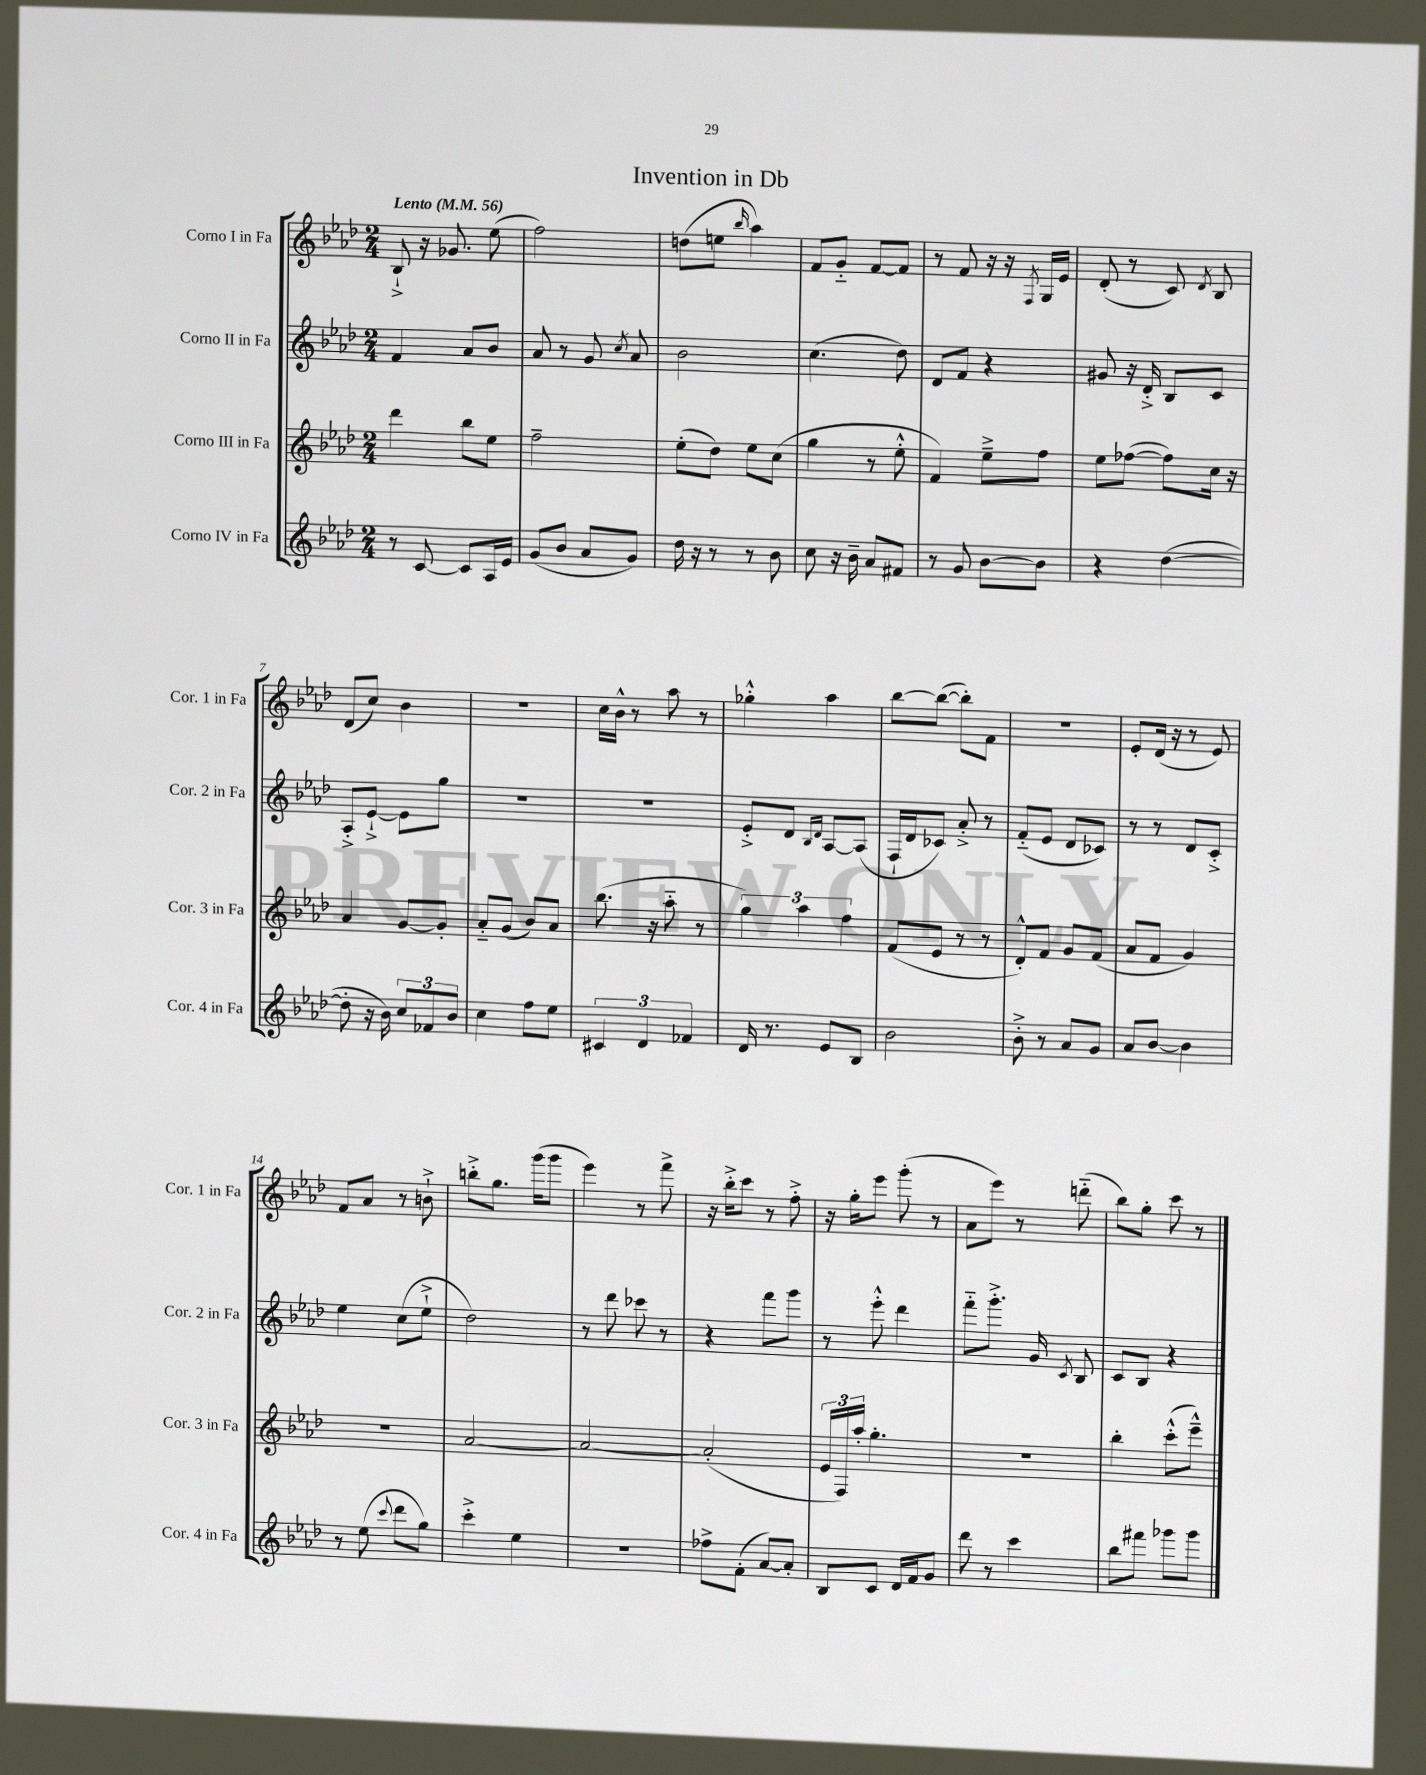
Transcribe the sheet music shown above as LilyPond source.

\header { title = "Invention in Db" }
<<
\new StaffGroup <<
\new Staff = "s0" \with { instrumentName = "Corno I in Fa" shortInstrumentName = "Cor. 1 in Fa" } {
    \clef treble \key aes \major \numericTimeSignature \time 2/4 \tempo "Lento" 4 = 56
    \autoBeamOff bes8-!-> r16 ges'8. ees''8( |
    f''2) |
    d''8[( e''8] \grace { bes''16 } aes''4) |
    f'8[ g'8]-_ f'8[~ f'8] |
    r8 f'8 r16 r16 \acciaccatura { f8 } g16[ ees'16] |
    des'8-.( r8 c'8) \acciaccatura { des'8 } bes8 |
    des'8[( c''8]) bes'4 |
    R2 |
    c''16[ bes'16]-^ r8 aes''8 r8 |
    ges''4-.-^ aes''4 |
    bes''8[~ bes''8]~( bes''8[-.) f'8] |
    R2 |
    ees'8[-. des'16]( r16 r8 ees'8) |
    f'8[ aes'8] r8 b'8-!-> |
    b''8[-.-> g''8.] g'''16[( g'''8] |
    ees'''4) r8 f'''8-> |
    r16 bes''16[-.-> c'''8] r8 f''8-.-> |
    r16 g''16[-. ees'''8] g'''8-.( r8 |
    aes'8[ ees'''8]) r8 d'''8-_( |
    bes''8[) g''8]-. c'''8 r8 \bar "|." |
}
\new Staff = "s1" \with { instrumentName = "Corno II in Fa" shortInstrumentName = "Cor. 2 in Fa" } {
    \clef treble \key aes \major \numericTimeSignature \time 2/4
    \autoBeamOff f'4 aes'8[ bes'8] |
    aes'8 r8 g'8 \acciaccatura { c''8 } aes'8 |
    bes'2 |
    c''4.( des''8) |
    des'8[ f'8] r4 |
    gis'8 r16 des'16-.-> bes8[ c'8] |
    aes8[-.-> ees'8]~-!-> ees'8[ g''8] |
    R2 |
    r2 |
    ees'8[-.-> des'8] \grace { bes16[ des'16] } aes8[~ aes8]( |
    f16[-! des'16 ces'8]) aes'8-.-> r8 |
    f'8[-_( ees'8] des'8[ ces'8]) |
    r8 r8 des'8[ c'8]-.-> |
    ees''4 c''8[( ees''8]-!-> |
    des''2) |
    r8 des'''8 ces'''8 r8 |
    r4 f'''8[ g'''8] |
    r8 ees'''8-.-^ des'''4 |
    f'''8[-_ g'''8.]-.-> g'16 \acciaccatura { c'8 } bes8 |
    c'8[ bes8] r4 \bar "|." |
}
\new Staff = "s2" \with { instrumentName = "Corno III in Fa" shortInstrumentName = "Cor. 3 in Fa" } {
    \clef treble \key aes \major \numericTimeSignature \time 2/4
    \autoBeamOff des'''4 bes''8[ ees''8] |
    f''2-- |
    ees''8[-.( des''8]) ees''8[ c''8]( |
    g''4 r8 ees''8-.-^ |
    f'4) ees''8[---> f''8] |
    ees''8[ fes''8]~( fes''8[) c''16] r16 |
    aes'4 g'8[~ g'8]-. |
    aes'8[-_ g'8]( bes'8[) aes'8] |
    bes''8.( r16 aes''8-_ r8 |
    \tuplet 3/2 { g''4) aes''4 f''4 } |
    f'8[( ees'8] r8 r8 |
    des'8[-.-^) f'8] g'8[ f'8]( |
    aes'8[ f'8] g'4) |
    r2 |
    aes'2~ |
    aes'2~ |
    aes'2-.( |
    \tuplet 3/2 { ees'16[ f16) aes''16]-. } g''4.-. |
    R2 |
    bes''4-. c'''8[-.-^( ees'''8]---^) \bar "|." |
}
\new Staff = "s3" \with { instrumentName = "Corno IV in Fa" shortInstrumentName = "Cor. 4 in Fa" } {
    \clef treble \key aes \major \numericTimeSignature \time 2/4
    \autoBeamOff r8 c'8~ c'8[ aes16 ees'16] |
    g'8[( bes'8] aes'8[ g'8]) |
    des''16 r16 r8 r8 bes'8 |
    c''8 r16 bes'16-- aes'8[ fis'8] |
    r8 g'8 bes'8[~ bes'8] |
    r4 des''4~( |
    des''8-. r16 bes'16) \tuplet 3/2 { c''8[ fes'8 bes'8] } |
    c''4 f''8[ ees''8] |
    \tuplet 3/2 { cis'4 des'4 fes'4 } |
    des'16 r8. ees'8[ bes8] |
    bes'2 |
    bes'8-.-> r8 aes'8[ g'8] |
    aes'8[ bes'8]~ bes'4 |
    r8 ees''8( \appoggiatura { c'''8 } des'''8[ g''8]) |
    c'''4-.-> ees''4 |
    r2 |
    fes''8[-> f'8]-.( aes'8[~) aes'8]-. |
    bes8[ c'8] des'16[ f'16 g'8] |
    des'''8 r8 c'''4 |
    bes''8[ fis'''8] ges'''8[ ges'''8] \bar "|." |
}
>>
>>
